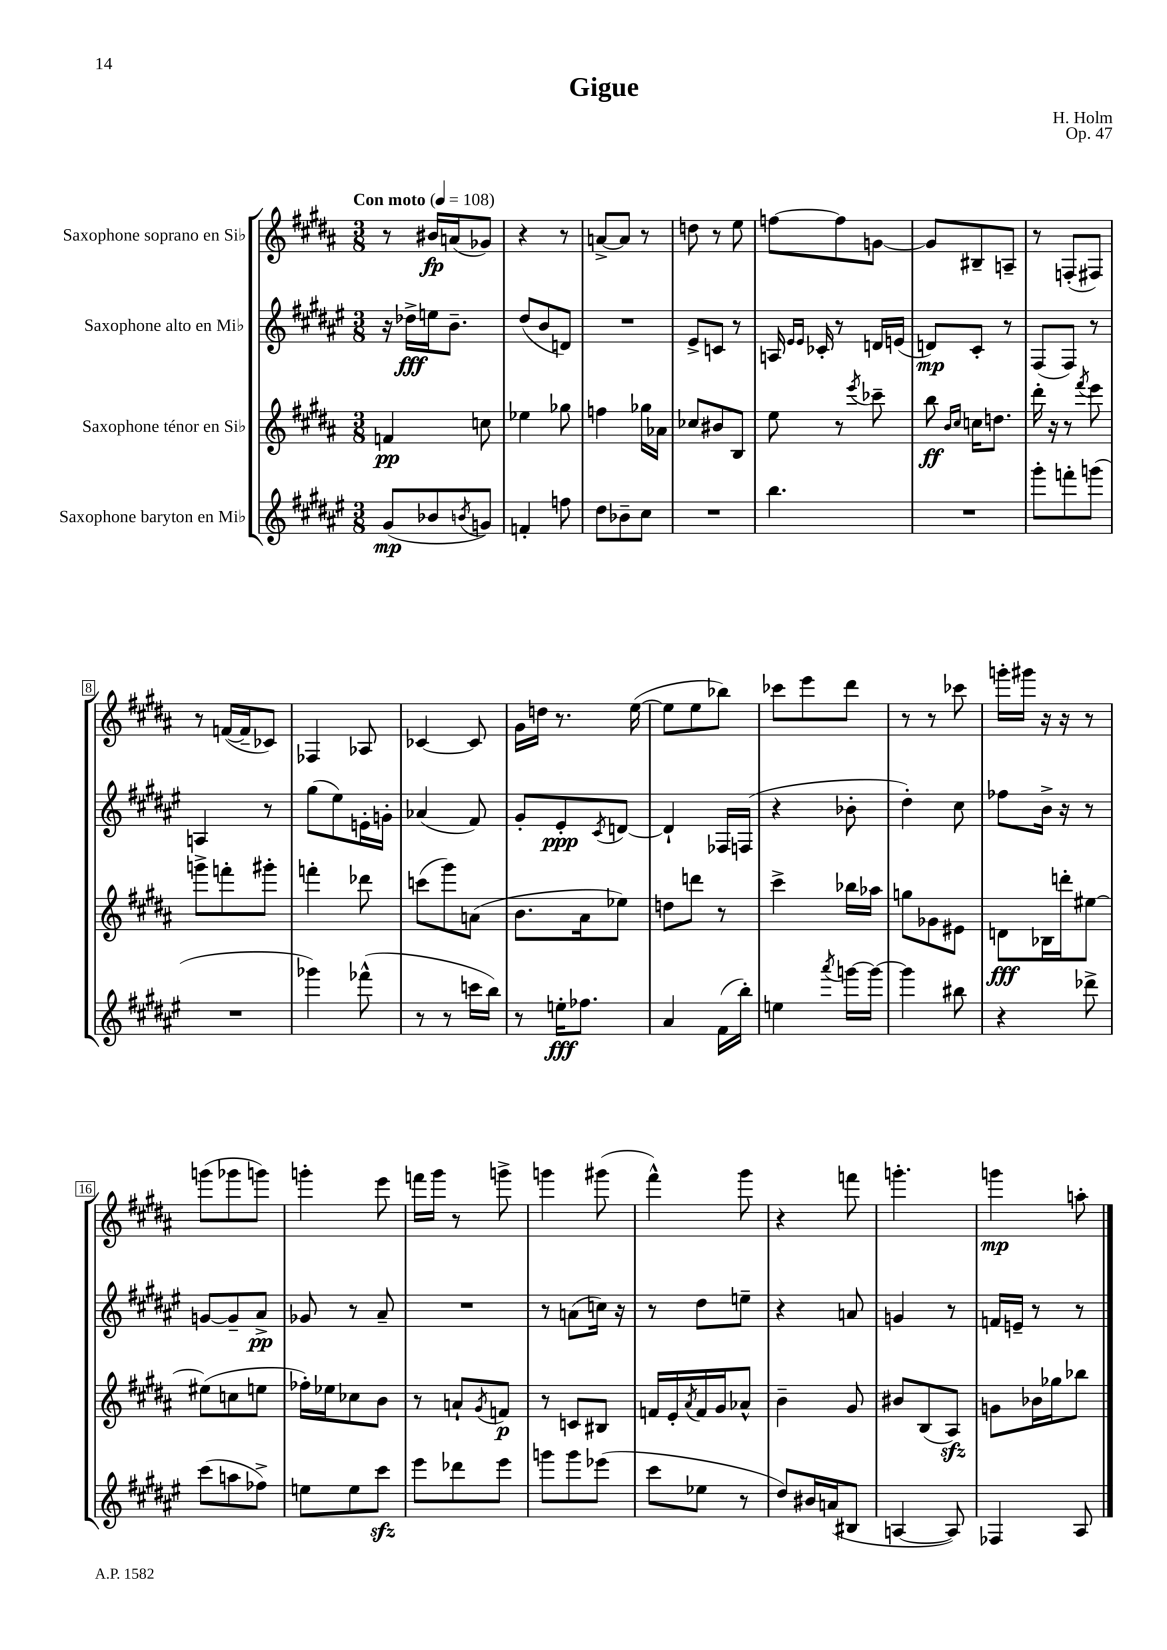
\header { title = "Gigue" composer = "H. Holm" opus = "Op. 47" }
<<
\new StaffGroup <<
\new Staff = "s0" \with { instrumentName = "Saxophone soprano en Sib" } {
    \clef treble \key b \major \numericTimeSignature \time 3/8 \tempo "Con moto" 4 = 108
    r8 bis'16\fp a'16( ges'8) |
    r4 r8 |
    a'8~-> a'8 r8 |
    d''8 r8 e''8 |
    f''8~ f''8 g'8~ |
    g'8 bis8-- a8-- |
    r8 f8-.( fis8) |
    r8 f'16~( f'16-- ces'8) |
    fes4 aes8 |
    ces'4~ ces'8 |
    gis'16 d''16 r8. e''16~( |
    e''8 e''8 bes''8) |
    ces'''8 e'''8 dis'''8 |
    r8 r8 ces'''8 |
    g'''16-. gis'''16 r16 r16 r8 |
    g'''8( ges'''8 g'''8) |
    g'''4-. e'''8 |
    f'''16 gis'''16 r8 g'''8-> |
    g'''4 gis'''8( |
    fis'''4-^) gis'''8 |
    r4 f'''8 |
    g'''4.-. |
    g'''4\mp a''8-. \bar "|." |
}
\new Staff = "s1" \with { instrumentName = "Saxophone alto en Mib" } {
    \clef treble \key fis \major \numericTimeSignature \time 3/8
    r16 des''16->\fff e''16 b'8.-- |
    dis''8( b'8 d'8) |
    R4. |
    eis'8-> c'8 r8 |
    a16 \grace { eis'16 eis'16 } ces'16-. r8 d'16 e'16( |
    d'8\mp) cis'8-. r8 |
    fis8( fis8) r8 |
    a4 r8 |
    gis''8( eis''8) e'16-. g'16-. |
    aes'4( fis'8) |
    gis'8-. eis'8-.\ppp \acciaccatura { cis'8 } d'8~ |
    d'4-! fes16 f16( |
    r4 bes'8-. |
    dis''4-.) cis''8 |
    fes''8 b'16-> r16 r8 |
    g'8~ g'8-- ais'8->\pp |
    ges'8 r8 ais'8-- |
    R4. |
    r8 a'8( c''16) r16 |
    r8 dis''8 e''8-- |
    r4 a'8 |
    g'4 r8 |
    f'16 e'16-- r8 r8 \bar "|." |
}
\new Staff = "s2" \with { instrumentName = "Saxophone ténor en Sib" } {
    \clef treble \key b \major \numericTimeSignature \time 3/8
    f'4\pp c''8 |
    ees''4 ges''8 |
    f''4 ges''16 aes'16 |
    ces''8 bis'8 b8 |
    e''8 r8 \acciaccatura { e'''8 } ces'''8-- |
    b''8\ff \grace { b'16 cis''16 } c''16 d''8. |
    dis'''16-. r16 r8 \acciaccatura { fis'''8 } e'''8 |
    g'''8-> f'''8-. gis'''8-. |
    f'''4-. des'''8 |
    c'''8( gis'''8) a'8( |
    b'8. ais'16 ees''8) |
    d''8 d'''8 r8 |
    cis'''4-> bes''16 aes''16 |
    g''8 ges'8 eis'8 |
    d'8\fff bes16 d'''16-. eis''8~ |
    eis''8( c''8 e''8 |
    fes''16-.) ees''16 ces''8 b'8 |
    r8 a'8-! \acciaccatura { gis'8 } f'8\p |
    r8 c'8 bis8 |
    f'16 e'16-. \acciaccatura { ais'8 } f'16 gis'16 aes'8-^ |
    b'4-- gis'8 |
    bis'8 b8( ais8\sfz) |
    g'8 bes'16 ges''16 bes''8 \bar "|." |
}
\new Staff = "s3" \with { instrumentName = "Saxophone baryton en Mib" } {
    \clef treble \key fis \major \numericTimeSignature \time 3/8
    gis'8\mp( bes'8 \acciaccatura { b'8 } g'8) |
    f'4-. f''8 |
    dis''8 bes'8-- cis''8 |
    R4. |
    b''4. |
    R4. |
    gis'''8-. f'''8-. g'''8( |
    R4. |
    ges'''4) fes'''8-^( |
    r8 r8 c'''16 b''16) |
    r8 e''16-.\fff fes''8. |
    ais'4 fis'16( b''16-.) |
    e''4 \acciaccatura { ais'''8 } g'''16~ g'''16~ |
    g'''4 bis''8 |
    r4 des'''8-> |
    cis'''8( a''8 fes''8->) |
    e''8 e''8 cis'''8\sfz |
    eis'''8 des'''8 eis'''8 |
    g'''8 g'''8 ees'''8( |
    cis'''8 ees''8 r8 |
    dis''8) bis'16 a'16( bis8 |
    a4~ a8) |
    fes4 ais8 \bar "|." |
}
>>
>>
\layout { \context { \Score \override BarNumber.stencil = #(make-stencil-boxer 0.1 0.3 ly:text-interface::print) } }
